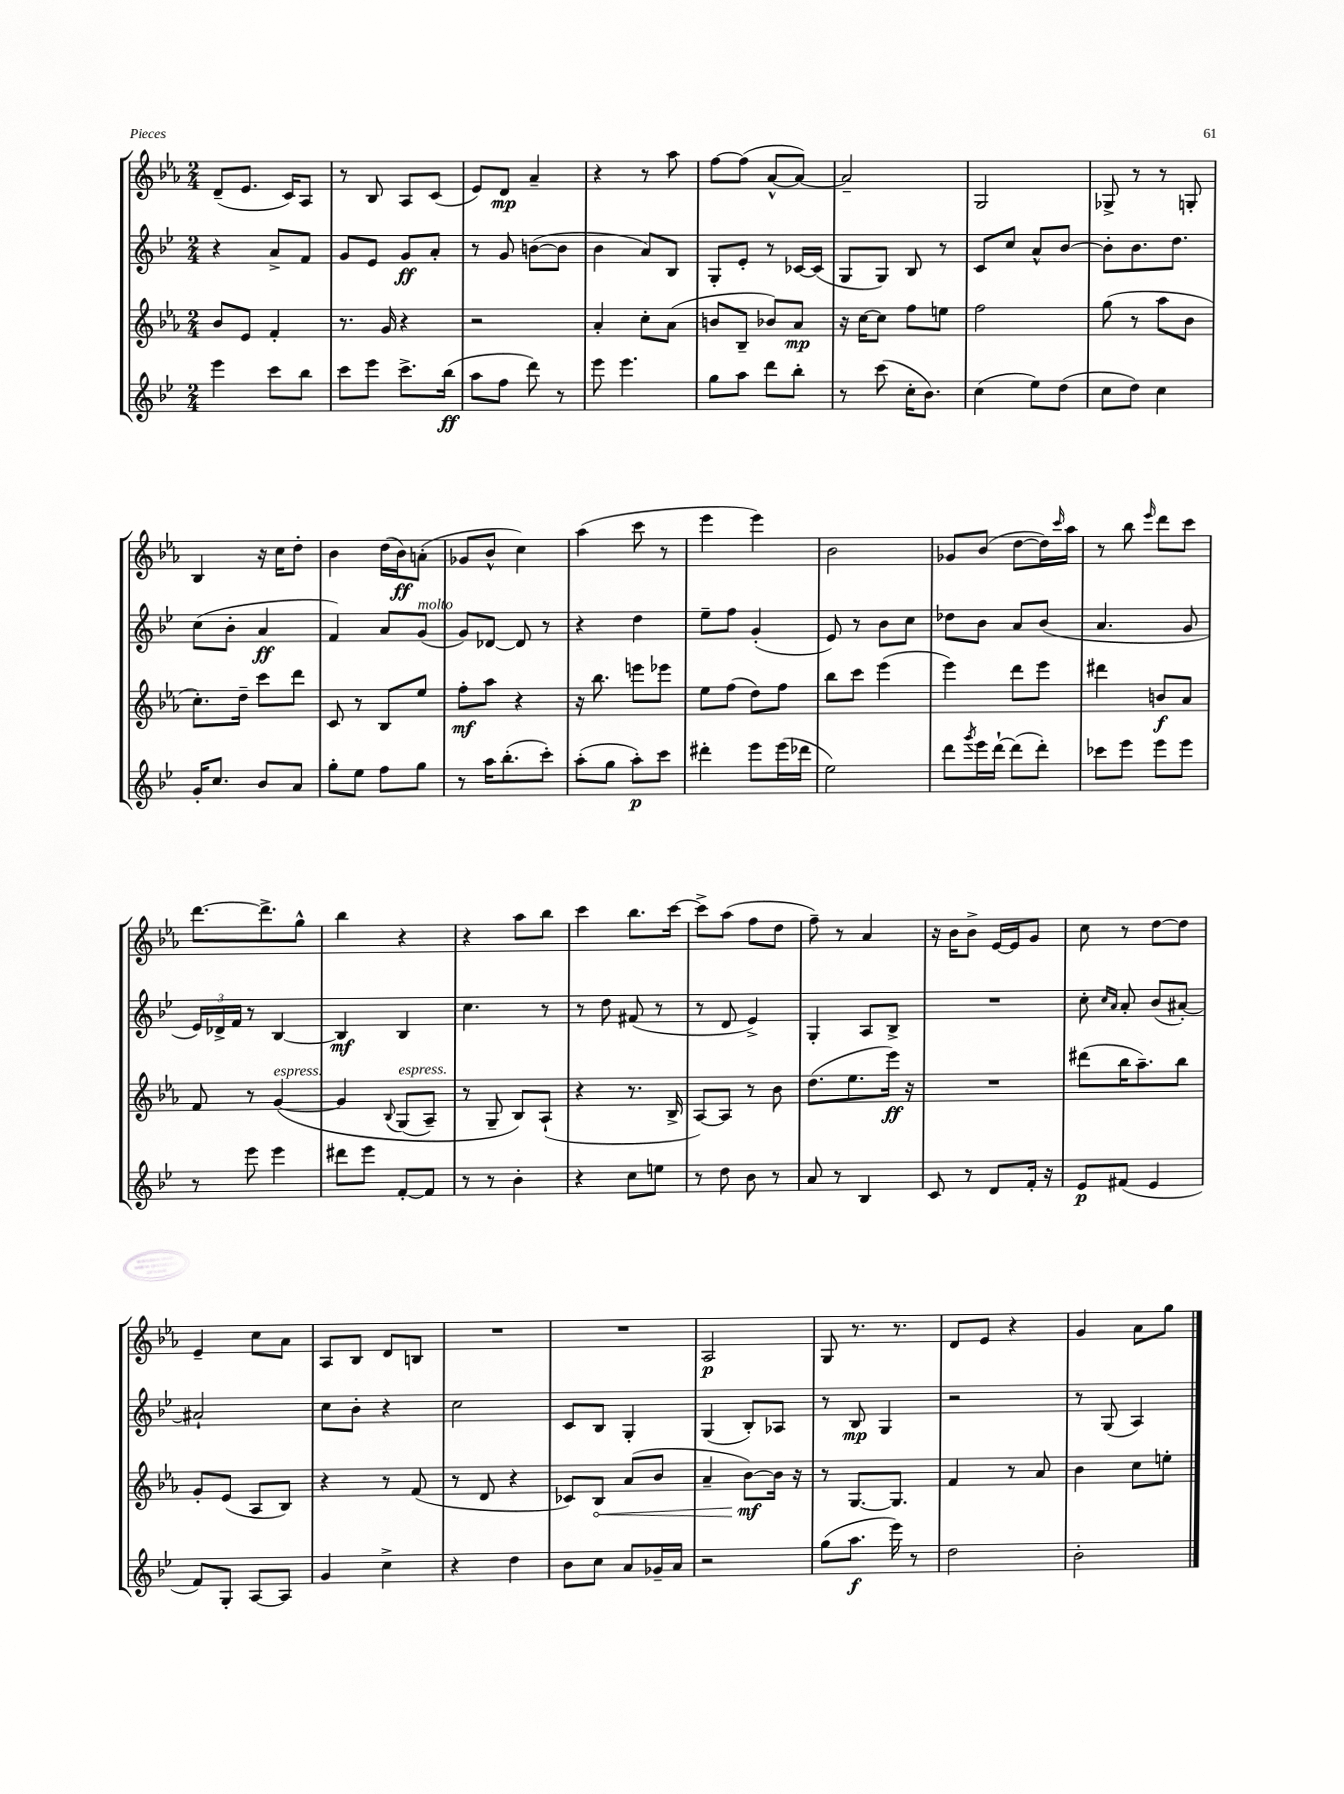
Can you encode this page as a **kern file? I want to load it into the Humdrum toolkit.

**kern	**kern	**kern	**kern
*staff4	*staff3	*staff2	*staff1
*clefG2	*clefG2	*clefG2	*clefG2
*k[b-e-]	*k[b-e-a-]	*k[b-e-]	*k[b-e-a-]
*M2/4	*M2/4	*M2/4	*M2/4
4eee-	8b-	4r	(8d~
.	8e-	.	8.e-
8ccc	4f'	8a^	.
.	.	.	16c)
8bb-	.	8f	8A-
=	=	=	=
8ccc	8.r	8g	8r
8eee-	.	8e-	8B-
.	16g	.	.
8.ccc^	4r	8g	8A-
.	.	8a'	(8c
(16bb-	.	.	.
=	=	=	=
8aa	2r	8r	8e-)
8ff	.	8g	8d
8ddd)	.	([8b	4a-~
8r	.	8b]	.
=	=	=	=
8eee-	4a-'	4b-	4r
4.eee-	.	.	.
.	8cc'	8a)	8r
.	(8a-	8B-	8aa-
=	=	=	=
8gg	8b	8G'	[8ff
8aa	8B-~	8e-'	(8ff]
8ddd	8b-)	8r	[8a-^^
8bb-'	8a-	[16c-	8a-_)
.	.	(16c-]	.
=	=	=	=
8r	16r	8G	2a-~]
.	[16cc	.	.
(8ccc	8cc]	8G)	.
16cc'	8ff	8B-	.
8.b-)	.	.	.
.	8ee	8r	.
=	=	=	=
(4cc	2ff	8c	2G
.	.	8cc	.
8ee-)	.	8a^^	.
(8dd	.	[8b-	.
=	=	=	=
8cc	(8gg	8b-']	8G-^
8dd)	8r	8.b-	8r
4cc	8aa-	.	8r
.	.	8.dd	.
.	8b-	.	8G'
=	=	=	=
16g'	8.cc')	(8cc	4B-
8.cc	.	.	.
.	.	8b-'	.
.	16dd~	.	.
8b-	8ccc	4a	16r
.	.	.	16cc
8a	8ddd	.	8dd'
=	=	=	=
8gg'	8c	4f)	4b-
8ee-	8r	.	.
8ff	8B-	8a	(16dd
.	.	.	16b-)
8gg	8ee-	(8g	(8a'
=	=	=	=
8r	8ff'	8g)	8g-
16aa	8aa-	[8d-	8b-^^
(8.bb-'	.	.	.
.	4r	8d-]	4cc)
8ccc')	.	8r	.
=	=	=	=
(8aa'	16r	4r	(4aa-
.	8.bb-	.	.
8gg	.	.	.
8aa')	8eee	4dd	8ccc
8ccc	8eee-	.	8r
=	=	=	=
4ddd#'	8ee-	8ee-~	4eee-
.	(8ff	8ff	.
8eee-	8dd)	(4g'	4eee-)
(16eee-	8ff	.	.
16ddd-	.	.	.
=	=	=	=
2ee-)	8bb-	8e-)	2b-
.	8ccc	8r	.
.	(4eee-	8b-	.
.	.	8cc	.
=	=	=	=
8ddd	4eee-)	8dd-	8g-
8qggg	.	.	.
16eee-	.	8b-	(8b-
[16ddd`	.	.	.
(8ddd]	8ddd	8a	[8dd
8ddd')	8eee-	(8b-	16dd])
.	.	.	16qqccc
.	.	.	16aa-
=	=	=	=
8ccc-	4ddd#	4.a	8r
8eee-	.	.	8bb-
.	.	.	16qqeee-
8eee-	8b	.	8ddd
8eee-	8a-	8g	8ccc
=	=	=	=
8r	8f	24e-)	[8.ddd
.	.	24d-^	.
.	.	24f	.
8eee-	8r	8r	.
.	.	.	8.ddd^]
4eee-	&([4g	[4B-	.
.	.	.	8gg^^
=	=	=	=
8ddd#	4g]	4B-]	4bb-
8eee-	.	.	.
.	8qqB-	.	.
[8f'	(8G	4B-	4r
8f]	8A-~)	.	.
=	=	=	=
8r	8r	4.cc	4r
8r	8G~	.	.
4b-'	8B-&)	.	8aa-
.	(8A-`	8r	8bb-
=	=	=	=
4r	4r	8r	4ccc
.	.	8dd	.
8cc	8.r	(8f#	8.bb-
8ee	.	8r	.
.	16B-^	.	[16ccc
=	=	=	=
8r	[8A-)	8r	8ccc^]
8dd	8A-]	8d	(8aa-
8b-	8r	4e-^)	8ff
8r	8b-	.	8dd
=	=	=	=
8a	(8.dd	4G'	8ff~)
8r	.	.	8r
.	8.ee-	.	.
4B-	.	8A	4a-
.	16eee-)	8B-^	.
.	16r	.	.
=	=	=	=
8c	2r	2r	16r
.	.	.	16b-
8r	.	.	8b-^
8d	.	.	[16e-
.	.	.	16e-]
16f'	.	.	8g
16r	.	.	.
=	=	=	=
8e-	(8ddd#	8cc'	8cc
.	.	16qqcc	.
.	.	16qqa	.
(8f#	16bb-	8a'	8r
.	8.aa-~)	.	.
4e-	.	(8b-	[8dd
.	8bb-	[8a#')	8dd]
=	=	=	=
8f)	8g'	2a#`]	4e-~
8G'	(8e-	.	.
[8A	8A-	.	8cc
8A]	8B-)	.	8a-
=	=	=	=
4g	4r	8cc	8A-
.	.	8b-'	8B-
4cc^	8r	4r	8d
.	(8f	.	8B
=	=	=	=
4r	8r	2cc	2r
.	8d	.	.
4dd	4r	.	.
=	=	=	=
8b-	8c-)	8c	2r
8cc	8B-	8B-	.
8a	(8a-	4G'	.
16g-~	8b-	.	.
16a	.	.	.
=	=	=	=
2r	4a-~	(4G	2A-
.	[8b-)	8B-')	.
.	16b-]	8A-	.
.	16r	.	.
=	=	=	=
(8gg	8r	8r	8G
8.aa	[8.G	8B-	8.r
.	.	4G	.
16eee-)	8.G]	.	8.r
8r	.	.	.
=	=	=	=
2dd	4f	2r	8d
.	.	.	8e-
.	8r	.	4r
.	8a-	.	.
=	=	=	=
2b-'	4b-	8r	4g
.	.	(8G	.
.	8cc	4A)	8a-
.	8ee'	.	8gg
==	==	==	==
*-	*-	*-	*-
